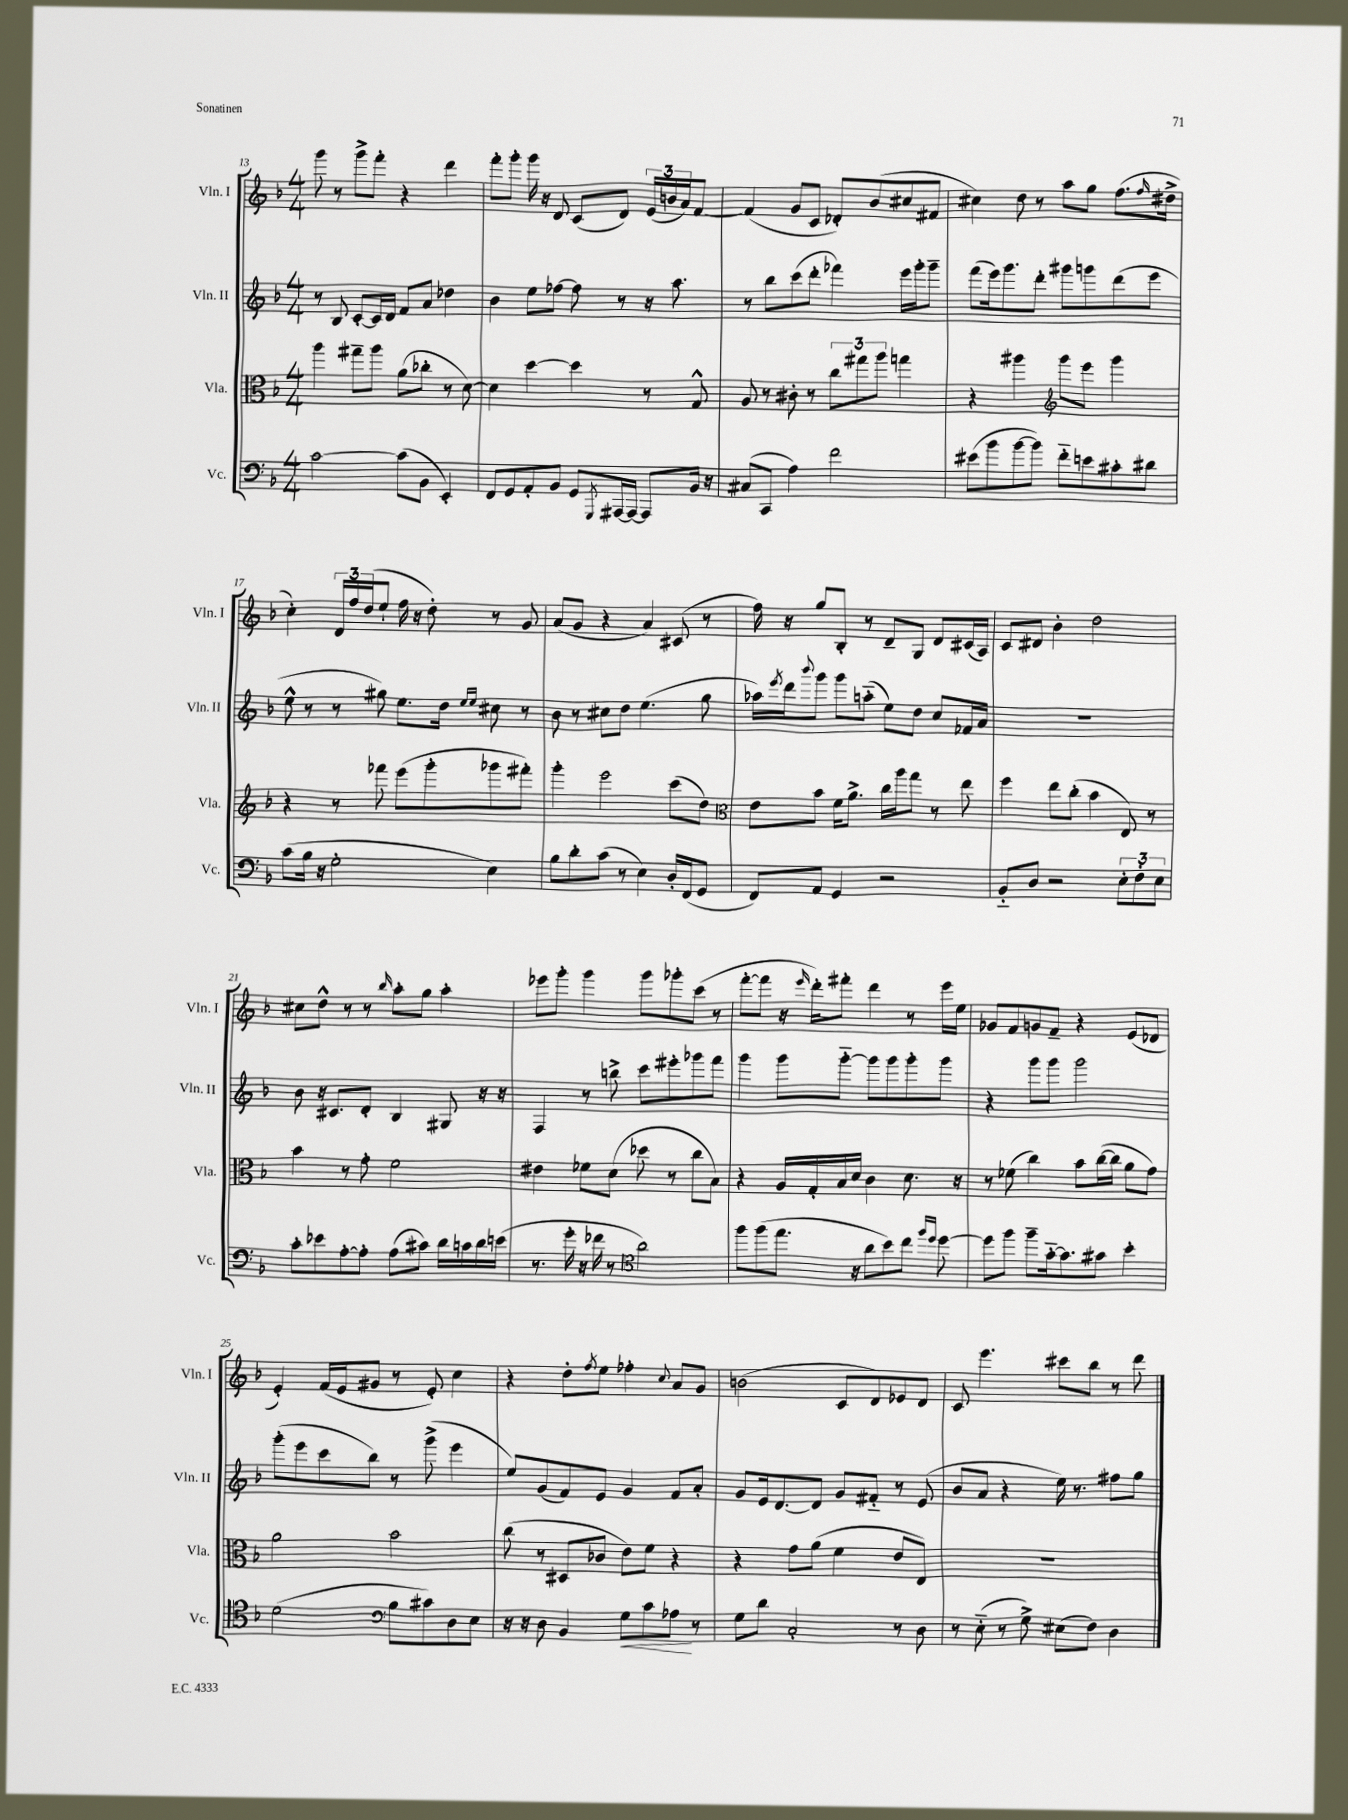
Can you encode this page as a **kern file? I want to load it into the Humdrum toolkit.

**kern	**dynam	**kern	**kern	**kern
*part4	*part4	*part3	*part2	*part1
*staff4	*staff4	*staff3	*staff2	*staff1
*I"Vc.	*	*I"Vla.	*I"Vln. II	*I"Vln. I
*I'Vc.	*	*I'Vla.	*I'Vln. II	*I'Vln. I
*clefF4	*	*clefC3	*clefG2	*clefG2
*k[b-]	*	*k[b-]	*k[b-]	*k[b-]
*M4/4	*	*M4/4	*M4/4	*M4/4
=13	=13	=13	=13	=13
[2c\	.	4aa\	8r	8ggg\
.	.	.	8B-/	8r
.	.	8gg#X~\L	[8c'/L	8ggg^\L
.	.	8aa\J	16c/L]	8fff'\J
.	.	.	16d/JJ	.
(8c\L]	.	(8a\L	8f/L	4r
8BB-\J	.	8cc-X'\J	8a/J	.
4EE'/)	.	8r	4dd-X\	4ddd\
.	.	[8d\)	.	.
=14	=14	=14	=14	=14
8FF/L	.	4d\]	4b-\	8fff'\L
8GG/	.	.	.	8ggg'\J
8AA'/	.	[4dd\	8ee\L	16ggg\
.	.	.	.	16r
8BB-/J	.	.	[8ff-X\J	8d/
8GG/L	.	4dd\]	8ff-\]	(8c/L
8qGGG/	.	.	.	.
[16AAA#X/L	.	.	8r	8d/J)
16AAA#/JJ_	.	.	.	.
8AAA#/L]	.	8r	16r	(24e/LL
.	.	.	.	24bn/
.	.	.	8.aa\	.
.	.	.	.	24a/J)
16BB-/Jk	.	8G^^/	.	[8f/J
16r	.	.	.	.
=15	=15	=15	=15	=15
(8C#X/L	.	8A/	8r	(4f/]
8CC/J	.	8r	8bb-\L	.
4A\)	.	8c#X'\	(8ccc\	8g/L
.	.	8r	8ddd'\J	8c/J
2f\	.	12cc\L	4fff-X\)	8d-X'/L)
.	.	12gg#X\	.	.
.	.	.	.	(8b-/
.	.	12aa\J	.	.
.	.	4ggn\	16eee\LL	8cc#X/
.	.	.	16ggg'\J	.
.	.	.	8ggg~\J	8f#X/J
=16	=16	=16	=16	=16
(8e#X\L	.	4r	(8fff\L	4cc#X\)
8b-\	.	.	16eee\k)	.
.	.	.	8.ggg\	.
[8b-\	.	4aa#X\	.	8dd\
8b-\J])	.	.	8ddd'\J	8r
*	*	*clefG2	*	*
8f\L	.	8ggg\L	8ggg#X\L	8aa\L
8en\	.	8eee\J	8gggn\	8gg\J
8c#X'\	.	4ggg\	(8ddd\	(8.ff\L
8d#X\J	.	.	8eee\J	.
.	.	.	.	16qqff/
.	.	.	.	16dd#X^\Jk
!!LO:LB:g=z
=17	=17	=17	=17	=17
(8c\L	.	4r	8ee^^\	4cc'\)
16B-\Jk	.	.	8r	.
16r	.	.	.	.
2G'\	.	8r	8r	24d/LL
.	.	.	.	24ff/
.	.	.	.	(24dd/J
.	.	8fff-X\	8gg#X\)	8ee`/J
.	.	(8eee\L	8.ee\L	16ff\
.	.	.	.	16r
.	.	8ggg'\	.	8dd'\)
.	.	.	16dd\Jk	.
.	.	.	16qqee/LL	.
.	.	.	16qqee/JJ	.
4E\)	.	8ggg-X\	8cc#X\	8r
.	.	8fff#X'\J)	8r	8g/
=18	=18	=18	=18	=18
8B-\L	.	4ggg'\	8b-\	(8a/L
8d'\	.	.	8r	8g/J
(8c\J	.	2eee\	8cc#X\L	4r
8r	.	.	8dd\J	.
4E\)	.	.	(4.ee\	4a/)
16D'/LL	.	(8ccc\L	.	(8c#X/
(16FF/J	.	.	.	.
8GG/J	.	8dd\J)	8gg\	8r
=19	=19	=19	=19	=19
*	*	*clefC3	*	*
8FF/L)	.	8e\L	16aa-X\LL)	16ff\)
.	.	.	8qeee/	.
.	.	.	16ddd\J	16r
.	.	.	8qqbbb-/	.
8AA/J	.	8b-\J	8ggg\J	8gg/L
4GG/	.	16f\KL	8ggg\L	8B-'/J
.	.	8.a^\J	.	.
.	.	.	(8aan\J	8r
2r	.	16cc\LL	8ee\L)	8d~/L
.	.	16aa\J	.	.
.	.	8gg\J	8dd\J	8G/J
.	.	8r	8cc/L	8d/L
.	.	8ee\	16f-X/L	(16c#X/L
.	.	.	16a/JJ	16A/JJ)
=20	=20	=20	=20	=20
8BB-/L	.	4ff\	1r	8c/L
8D/J	.	.	.	8d#X/J
2r	.	8ee\L	.	4b-'\
.	.	(8cc'\J	.	.
.	.	4b-\	.	2dd\
12E'\L	.	8E/)	.	.
12F'\	.	.	.	.
.	.	8r	.	.
12E\J	.	.	.	.
!!LO:LB:g=z
=21	=21	=21	=21	=21
8c'\L	.	4b-\	8b-\	8cc#X\L
8e-X\	.	.	16r	8dd^^\J
.	.	.	8.c#X/L	.
[8A'\	.	8r	.	8r
8A'\J]	.	8g'\	8d'/J	8r
.	.	.	.	16qqbb-/
(8A\L	.	2f\	4B-/	8aa'\L
8c#X\J)	.	.	.	8gg\J
16d\LL	.	.	8G#X/	4aa'\
16cn\	.	.	.	.
16d\	.	.	16r	.
(16en\JJ	.	.	16r	.
=22	=22	=22	=22	=22
8.r	.	4e#X\	4F/	8eee-X\L
.	.	.	.	8ggg'\J
16g'\	.	.	.	.
16r	.	8f-X\L	8r	4ggg\
16f-X\	.	.	.	.
8r	.	(8d\J	8bbn^\	.
*clefC4	*	*	*	*
2a\)	.	8dd-X\	8ccc\L	8ggg\L
.	.	8r	8eee#X'\	8ggg-X'\
.	.	8cc\L	8ggg-X\	(8ccc\J
.	.	8B-\J)	8fff\J	8r
=23	=23	=23	=23	=23
8ff\L	.	4r	4ggg\	[8fff'\L
(8ff\	.	.	.	8fff\J]
8.ee\J	.	16A/LL	8ggg\L	16r
.	.	.	.	16qqeee/
.	.	16G'/	.	16ddd'\KL)
.	.	16B-/	[8ggg\J	8fff#X'\J
16r	.	16d/JJ	.	.
8a\L	.	4c\	8ggg\L]	4ddd\
8b-\)	.	.	8ggg\	.
8cc\J	.	8.d\	8ggg'\	8r
16qqff/LL	.	.	.	.
16qqdd/JJ	.	.	.	.
[8dd\	.	.	8ggg\J	16eee\LL
.	.	16r	.	16ee\JJ
=24	=24	=24	=24	=24
8dd\L]	.	8r	4r	8g-X/L
8ff\J	.	(8f-X\	.	8f/
8ff~\L	.	4cc\)	8ggg\L	8gn/
[16g\k	.	.	8ggg\J	8f~/J
8.g\]	.	.	.	.
.	.	8b-\L	2ggg\	4r
8g#X\J	.	([16cc\L	.	.
.	.	16cc\JJ]	.	.
4b-'\	.	8a\L	.	(8e/L
.	.	8g\J)	.	8d-X/J
!!LO:LB:g=z
=25	=25	=25	=25	=25
(2d\	.	2a\	(8ggg'\L	4e'/)
.	.	.	8eee\	.
.	.	.	8ccc\	(16f/LL
.	.	.	.	16e/J
.	.	.	8bb-\J)	8g#X/J
*clefF4	*	*	*	*
8B-\L	.	2b-\	8r	8r
8c#X\)	.	.	(8ggg^\	8e'/)
8D\	.	.	4eee\	4cc\
8E\J	.	.	.	.
=26	=26	=26	=26	=26
16r	.	(8cc\	8ee/L)	4r
16r	.	.	.	.
8D\	.	8r	(8g/	.
4BB-/	.	8D#X/L	8f/)	8dd'\L
.	.	.	.	8qff/
.	.	8c-X/J	8e/J	8ee\J
!	!LO:HP:b	!	!	!
8G\L	<	8e\L)	4g/	4ff-X'\
8c\	.	8f\J	.	.
.	.	.	.	8qqcc/
8A-X\J	.	4r	8f/L	8a/L
8r	[	.	8a'/J	8g/J
=27	=27	=27	=27	=27
8G\L	.	4r	8g/L	(2bn\
8d\J	.	.	16e/k	.
.	.	.	[8.d/	.
2C'/	.	8g\L	.	.
.	.	(8a\J	8d/J]	.
.	.	4f\	8g/L	8c/L
.	.	.	8f#X/J	8d/)
8r	.	8e/L	8r	8e-X/
8D\	.	8E/J)	(8e/	8d/J
=28	=28	=28	=28	=28
8r	.	1r	8b-/L	8c/
(8E\	.	.	8a/J	4.eee\
8r	.	.	4r	.
8G^\)	.	.	.	.
(8E#X\L	.	.	16ee\)	8ccc#X\L
.	.	.	8.r	.
8F\J)	.	.	.	8bb-\J
4D\	.	.	8ff#X\L	8r
.	.	.	8gg\J	8ddd\
==	==	==	==	==
*-	*-	*-	*-	*-
